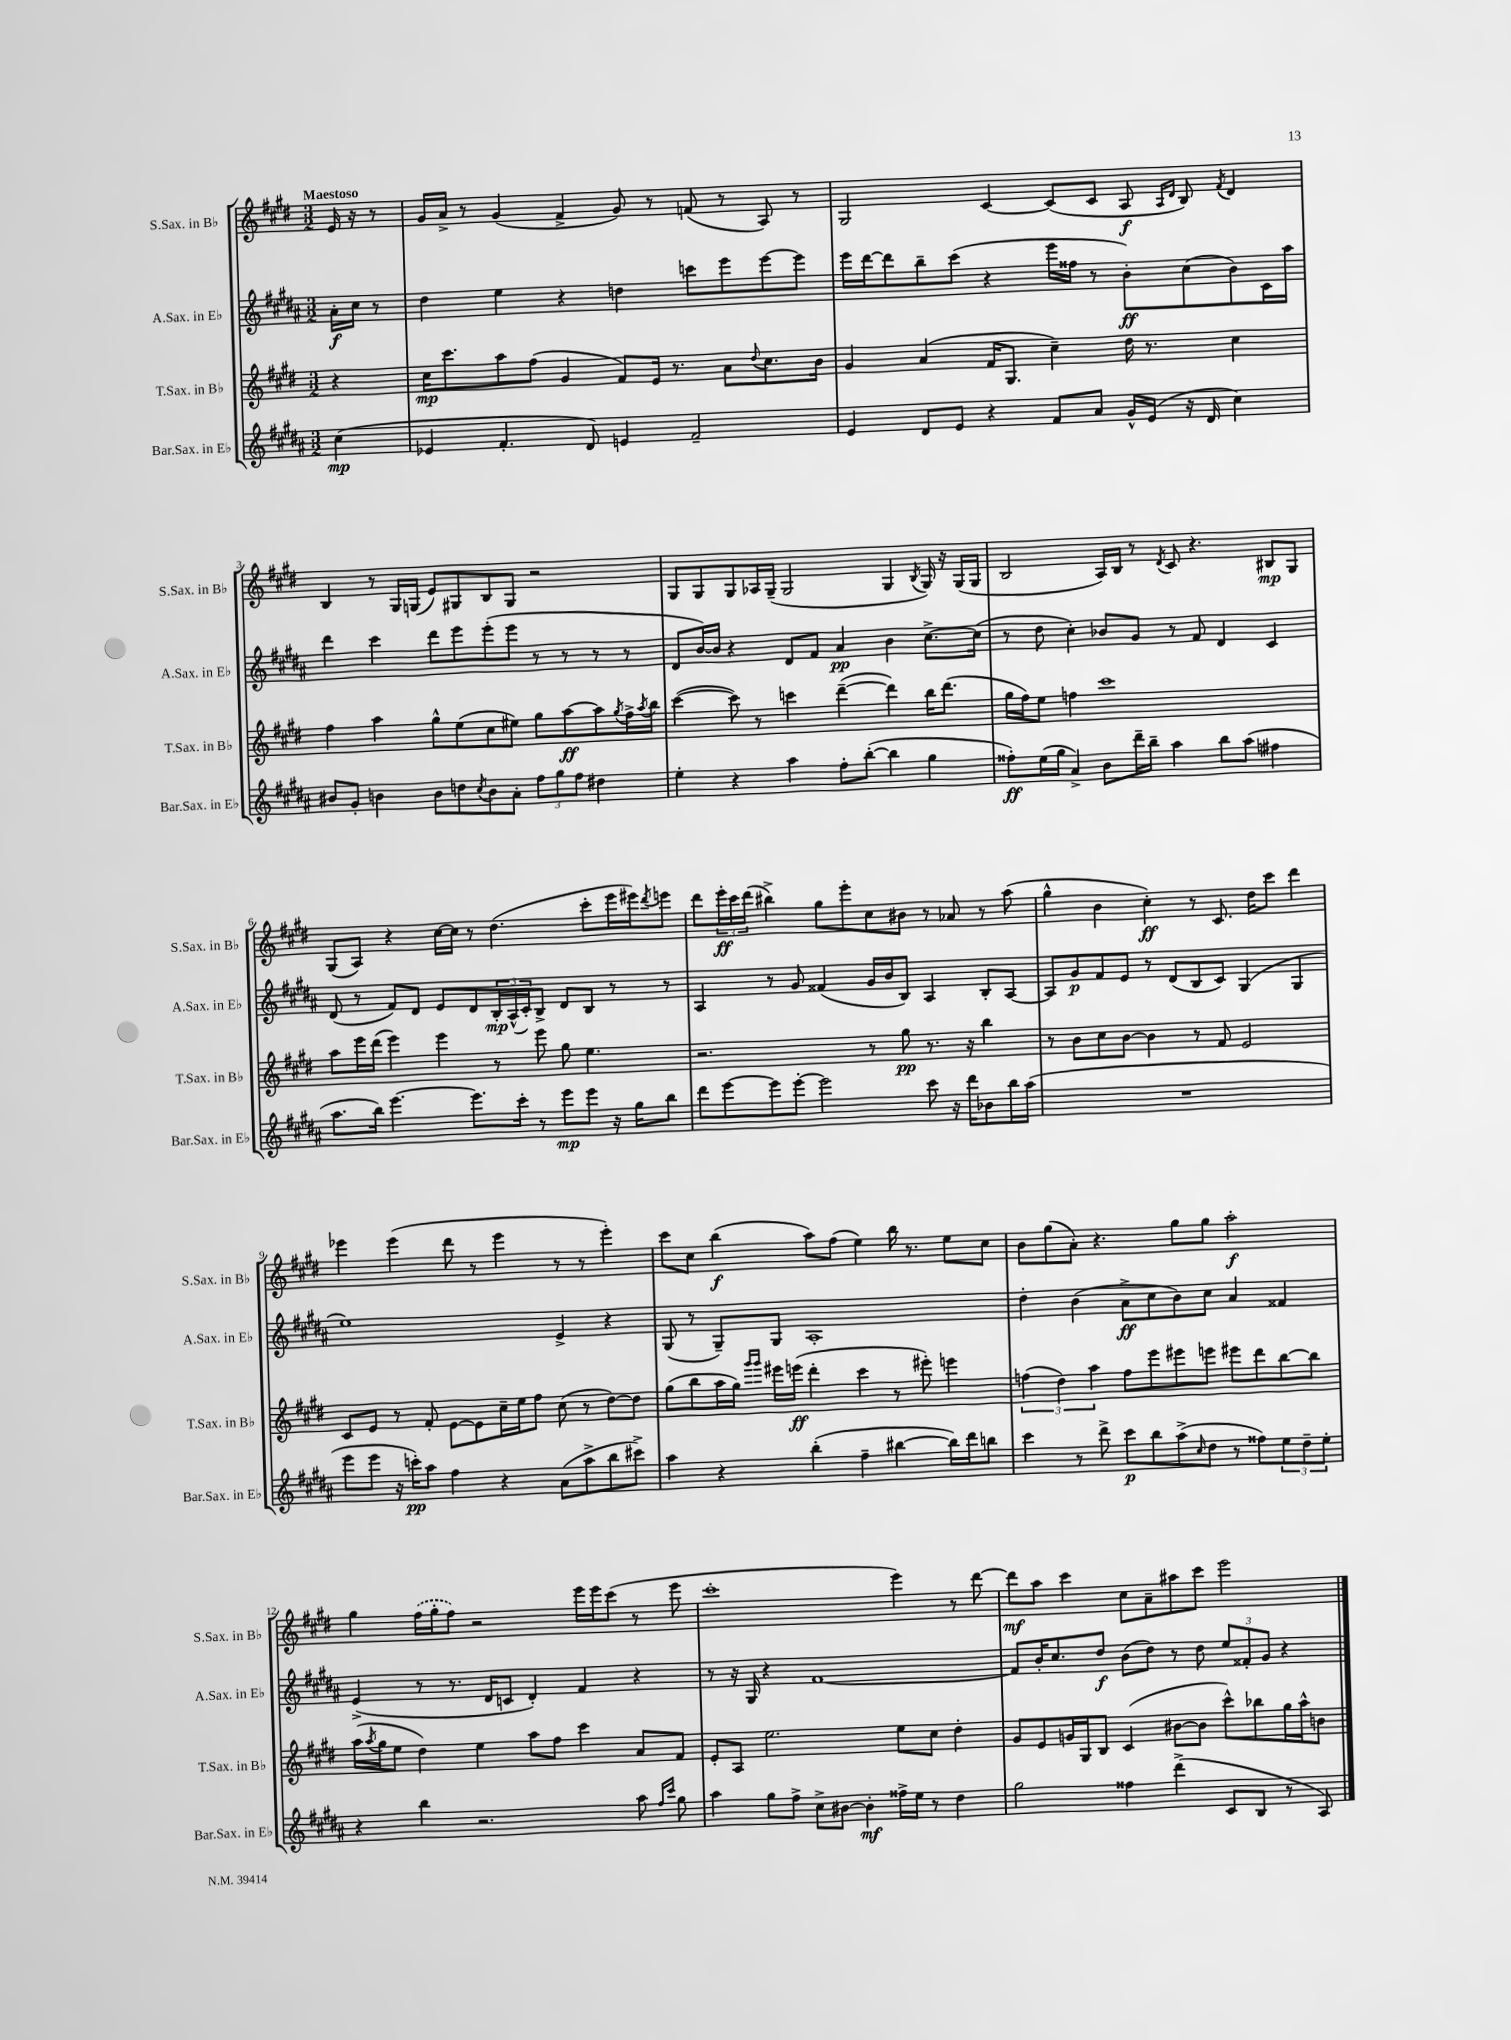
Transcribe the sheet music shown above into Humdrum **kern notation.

**kern	**kern	**kern	**kern
*staff4	*staff3	*staff2	*staff1
*clefG2	*clefG2	*clefG2	*clefG2
*k[f#c#g#d#a#]	*k[f#c#g#d#]	*k[f#c#g#d#a#]	*k[f#c#g#d#]
*M3/2	*M3/2	*M3/2	*M3/2
(4cc#\	4r	16a#'\LL	16e/
.	.	16cc#\JJ	16r
.	.	8r	8r
=	=	=	=
4e-/	16cc#\LK	4dd#\	16g#/LL
.	8.ccc#\	.	16a^/JJ
.	.	.	8r
4.f#'/	8aa\	4ee\	(4g#/
.	(8ff#\J	.	.
.	4g#/	4r	4f#^/
8d#/)	.	.	.
4e/	8f#/L)	4dd\	8g#/)
.	16e/Jk	.	8r
.	8.r	.	.
2f#~/	.	8ccc\L	(8f/
.	8a\L	8eee\	8r
.	8qqdd#/	.	.
.	8.cc#\	[8eee\	8A/)
.	.	8eee\]J	8r
.	16b\Jk	.	.
=	=	=	=
4e/	4g#/	16eee\LL	2G#/
.	.	[16ddd#\J	.
.	.	8ddd#\]	.
8d#/L	(4a/	8bb~\	.
8e/J	.	(8ccc#\J	.
4r	16f#/LK	4r	[4c#/
.	8.G#/J	.	.
8f#/L	4cc#~\)	16eee\LL	(8c#/]L
.	.	16ff##\JJ	.
8a#/J	.	8r	8c#/J
16g#^^/LL	16dd#\	8b'\L)	8A/
(16e/JJ	8.r	.	.
.	.	.	16qqA/LL
.	.	.	16qqd#/JJ
16r	.	(8cc#\	8B/)
16d#/	.	.	.
.	.	.	8qf#/
4cc#\)	4cc#\	8b\)	4d#/
.	.	16c#\L	.
.	.	16aa#\JJ	.
=	=	=	=
8b#/L	4ff#\	4ddd#\	4B/
8g#'/J	.	.	.
4b\	4aa\	4ccc#\	8r
.	.	.	16G#/LL
.	.	.	(16G/JJ
8b\L	8gg#^^\L	8ddd#\L	8e/L)
8dd\	(8ee\	8eee\	8G#/
8qcc#/	.	.	.
8b\	8cc#\	(8eee'\	8B/
8a#'\J	8ee#\J)	8eee\J	8G#/J
12ff#\L	8gg#\L	8r	2r
12gg#\	.	.	.
.	[8aa\	8r	.
12ff#\J	.	.	.
4dd#\	8aa\]	8r	.
.	8qgg#/	.	.
.	16ff#^\L	8r	.
.	8qaa/	.	.
.	16bb\JJ	.	.
=	=	=	=
4ee'\	([4ccc#\	8d#/L	8G#/L
.	.	[16b/L)	8G#/
.	.	16b/]JJ	.
4r	8ccc#\])	4r	8G#/
.	8r	.	16A-/L
.	.	.	(16G#~/JJ
4aa#\	4ccc\	8d#/L	2G#/
.	.	8f#/J	.
8ff#'\L	([4ddd#~\	4a#/	.
([8bb'\J	.	.	.
4bb\]	4ddd#\])	4b\	4G#/
.	.	.	8qB/
4gg#\	16bb\LK	[8.cc#^\L	16G#/)
.	(8.ddd#\J	.	16r
.	.	.	(16G#/LL
.	.	(16cc#\]Jk	16G#/JJ
=	=	=	=
8ff##'\L)	16gg#\LL	8r	2B/
.	16ff#\J)	.	.
(16ee\L	8ee\J	8dd#\	.
16gg#\JJ	.	.	.
4a#^/)	4ff\	4cc#'\)	.
8b\L	1ccc#	8b-/L	16A/LL)
.	.	.	16B/JJ
16ddd#~\L	.	8g#/J	8r
16bb~\JJ	.	.	.
.	.	.	8qd#/
4aa#\	.	8r	8c#/
.	.	8f#/	4.r
8bb\L	.	4d#/	.
(8aa#\J	.	.	.
4ff#\	.	4c#/	8B#/L
.	.	.	8G#/J
=	=	=	=
8.aa#\L	8aa\L	(8d#/	(8G#/L
.	16eee\L	8r	8A/J)
16bb\Jk)	(16ddd#\JJ	.	.
[4.eee\	4eee\)	8f#/L)	4r
.	.	8d#/J	.
.	4eee\	8e/L	[16cc#\LL
.	.	.	16cc#\]JJ
8.eee\]L	.	8d#/	8r
.	8r	24B'/L	(4.dd#\
.	.	(24A#^^/	.
16ccc#'\Jk	.	.	.
.	.	24c#'/J)	.
8r	8eee\	8B^/J	.
8eee\L	8gg#\	8d#/L	.
8eee\J	4.ee\	8B/J	8ccc#'\L
16r	.	8r	16eee\L
16gg#\LK	.	.	16eee#\J)
.	.	.	8qddd#/
8bb\J	.	8r	8eee\J
=	=	=	=
8ddd#\L	2.r	4A#/	8ddd#\L
[8eee\	.	.	24eee'\L
.	.	.	24ccc#\
.	.	.	(24ddd#\JJ
8eee\]	.	8r	4bb#^\)
[8eee'\J	.	8g#/	.
2eee\]	.	(4f##/	8gg#\L
.	.	.	8eee'\
.	8r	16g#/LL	8cc#\
.	.	16b/J	.
.	8gg#\	8B/J)	8b#\J
8ccc#\	8.r	4A#/	8r
16r	.	.	8a-/
16ddd#\LK	16r	.	.
8b-\	4bb\	8B'/L	8r
16bb\L	.	[8A#/J	(8aa\
(16aa#\JJ	.	.	.
=	=	=	=
1.r	8r	8A#/]L	4gg#^^\
.	8b\L	8g#/	.
.	8cc#\	8f#/	4b\
.	[8b\J	8e/J	.
.	4b\]	8r	4cc#'\)
.	.	(8d#/L	.
.	8r	8B/	8r
.	8f#/	8c#/J)	8.c#/
.	2e/	(4G#/	.
.	.	.	16dd#\LK
.	.	.	8ccc#\J
.	.	4G#/	4ddd#\
=	=	=	=
8eee\L	8c#/L	1ee)	4eee-\
8eee\J	8e/J	.	.
16r	8r	.	(4eee-\
16ccc'\LK)	.	.	.
8aa#\J	8f#'/	.	.
4ff#\	[8e\L	.	8ddd#\
.	8e\]	.	8r
4r	16cc#~\L	.	4eee-\
.	16ee\J	.	.
.	8ff#\J	.	.
(8a#\L	(8cc#\	4e^/	8r
8aa#^\	8r	.	8r
8bb\	[8dd#\L)	4r	4eee-'\)
8ccc#^\J)	8dd#\]J	.	.
=	=	=	=
4aa#\	(8gg#\L	(8G#/	8ccc#\L
.	8bb\	8r	8cc#\J
4r	16aa\L	8G#~/L)	(4bb\
.	16gg#\JJ)	.	.
.	16qqggg#/LL	.	.
.	16qqggg#/JJ	.	.
.	16eee#\LL	8G#/J	.
.	(16eee\JJ	.	.
(4bb'\	4ddd#'\	1A#'	8aa\L)
.	.	.	(8ff#\J
4ff#~\	4ccc#\	.	4ee\)
[4bb#\	8r	.	16bb\
.	.	.	8.r
.	8eee#'\)	.	.
16bb#\]LL)	4eee\	.	8ee\L
16ddd#\J	.	.	.
8bb\J	.	.	8cc#\J
=	=	=	=
4ccc#\	(6ff\	4dd#'\	8b\L
.	.	.	(8gg#\
.	6dd#\)	.	.
8r	.	(4b\	8a'\J)
.	6aa\	.	.
8ddd#^\	.	.	4.r
8ccc#\L	8ff\L	8a#^\L	.
8bb\	8eee\	8cc#\	.
(8aa#^\	8eee#\	8b\)	8gg#\L
16qqcc#/	.	.	.
8dd#\J	8eee\J	8cc#\J	8gg#\J
8r	8eee#\L	4a#/	2aa'\
8ff##\L)	8ddd#\	.	.
12ee\	[8bb\	4f##/	.
12dd#~\	.	.	.
.	8bb\]J	.	.
12ee'\J	.	.	.
=	=	=	=
4r	(16aa\LL	(4e^/	4gg#\
.	8qaa/	.	.
.	16gg#\J	.	.
.	8ee\J	.	.
4bb\	4dd#\)	8r	(16ff#\LL
.	.	.	16gg#'\J
.	.	8.r	8ff#\J)
2.r	4ee\	.	2r
.	.	16d#/LK	.
.	.	8c/J	.
.	8aa\L	4d#'/)	.
.	8ff#\J	.	.
.	4ccc#\	4f#/	16eee\LL
.	.	.	16eee\J
.	.	.	(8ccc#\J
8aa#\	8a/L	4r	8r
16qqff#/LL	.	.	.
16qqccc#/JJ	.	.	.
8gg#\	8f#/J	.	8eee\
=	=	=	=
4aa#\	8e'/L	8r	1ccc#'
.	8A/J	16r	.
.	.	16G#/	.
8gg#\L	2.ee\	4r	.
8ff#^\J	.	.	.
8cc#^\L	.	[1f#	.
[8b#\J	.	.	.
4b#'\]	.	.	.
16ff##^\LL	8ee\L	.	4eee\)
16ee\JJ	.	.	.
8r	8cc#\J	.	.
4dd#\	4dd#'\	.	8r
.	.	.	[8ddd#\
=	=	=	=
2gg#\	8g#/L	8f#/]L	8ddd#\]L
.	8e/	16b'/K	8aa\J
.	.	8.cc#/	.
.	16g/L	.	4ccc#\
.	16G#/J	.	.
.	8B/J	8dd#/J	.
4ff##\	(4c#/	(8b\L	8cc#\L
.	.	8dd#\J)	8a~\
(4ddd#^\	[8b#\L	8r	8aa#\
.	8b#\]J	8dd#\	8ccc#\J
8c#/L	8ccc#^^\L)	12ee/L	2eee\
.	.	12f##'/	.
8B/J	8bb-\	.	.
.	.	12g#/J	.
8r	16gg#\L	4r	.
.	16aa^^\J	.	.
8A#/)	8b\J	.	.
==	==	==	==
*-	*-	*-	*-
